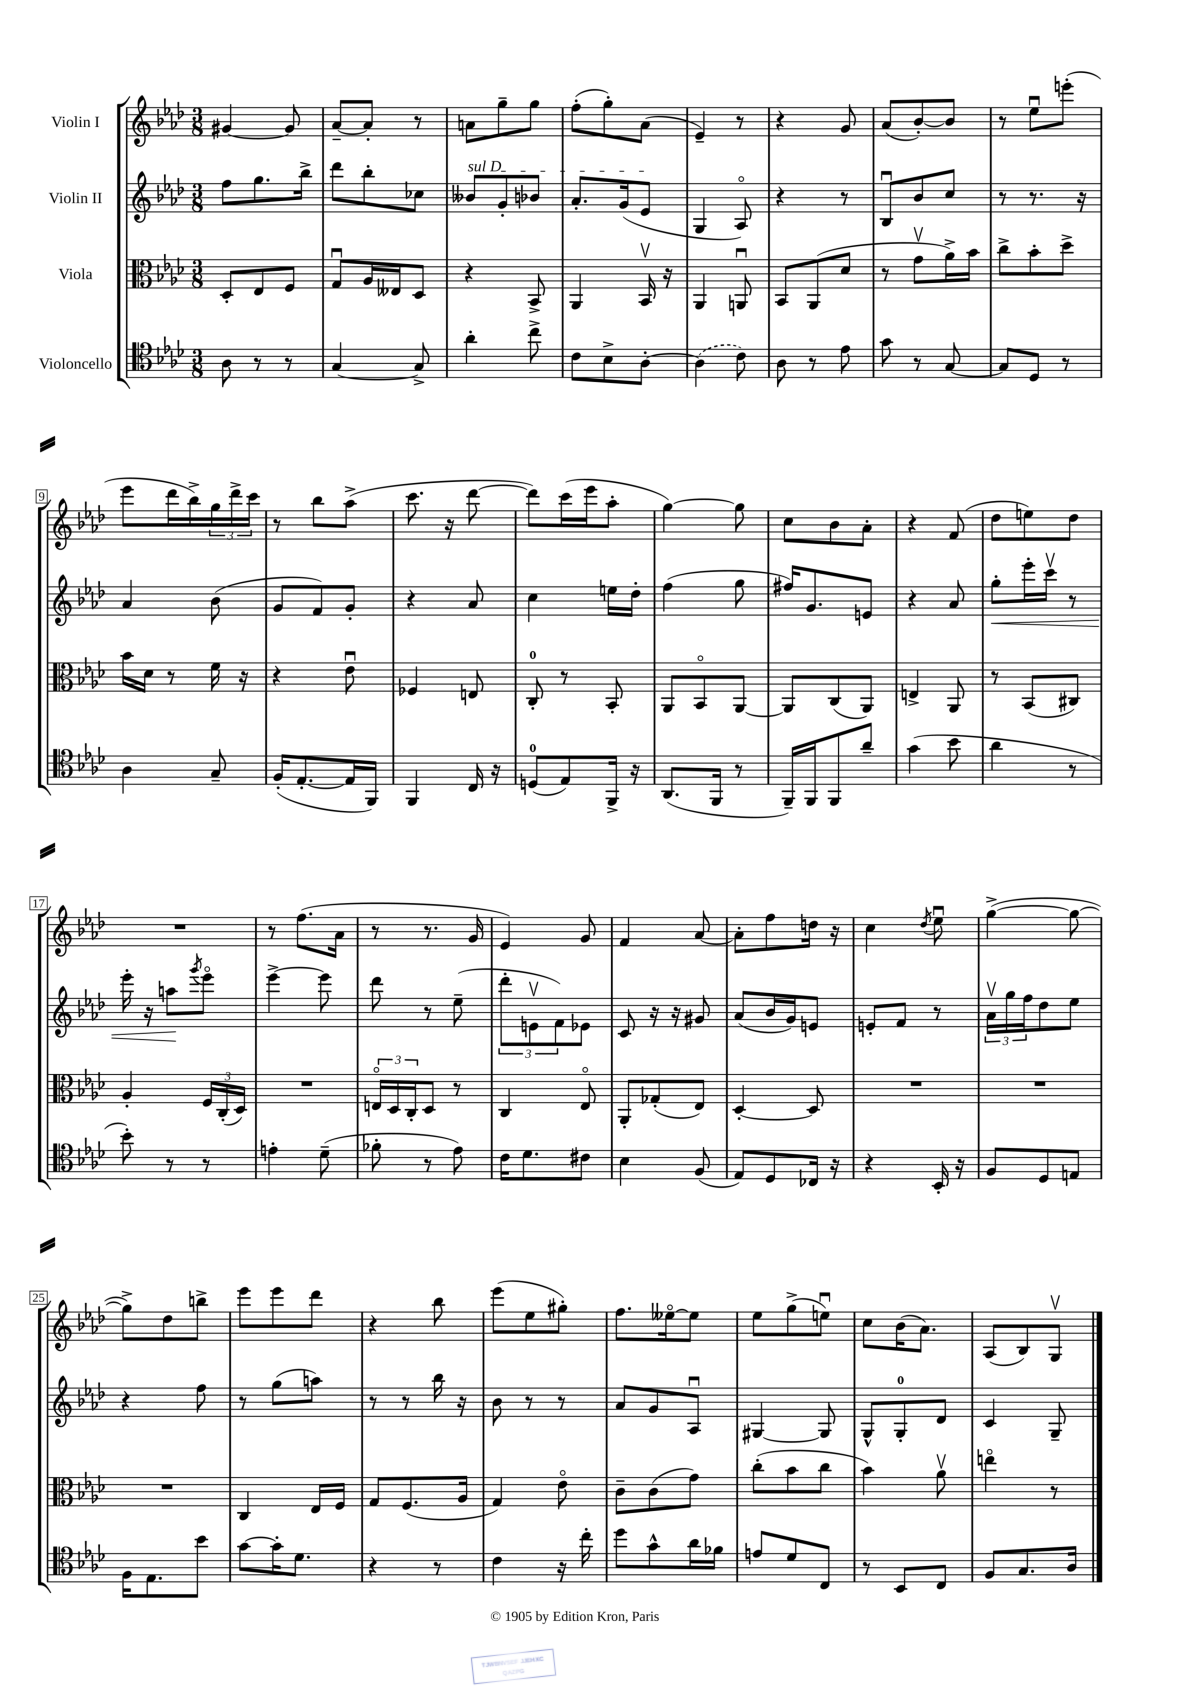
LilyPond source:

<<
\new StaffGroup <<
\new Staff = "s0" \with { instrumentName = "Violin I" } {
    \clef treble \key aes \major \numericTimeSignature \time 3/8
    gis'4~ gis'8 |
    aes'8~-- aes'8-. r8 |
    a'8 g''8-- g''8 |
    f''8-.( g''8-.) aes'8( |
    ees'4--) r8 |
    r4 g'8 |
    aes'8( bes'8~-.) bes'8 |
    r8 ees''8\downbow e'''8-.( |
    ees'''8 des'''16 bes''16->) \tuplet 3/2 { g''16 des'''16-> c'''16 } |
    r8 bes''8 aes''8->( |
    c'''8. r16 des'''8~ |
    des'''8) c'''16( ees'''16 aes''8-. |
    g''4~) g''8 |
    c''8 bes'8 aes'8-. |
    r4 f'8( |
    des''8 e''8) des''8 |
    R4. |
    r8 f''8.( aes'16 |
    r8 r8. g'16 |
    ees'4) g'8 |
    f'4 aes'8~ |
    aes'8-. f''8 d''16 r16 |
    c''4 \acciaccatura { des''8 } ees''8\downbow |
    g''4~->( g''8~ |
    g''8->) des''8 b''8-> |
    ees'''8 ees'''8 des'''8 |
    r4 bes''8 |
    ees'''8( ees''8 gis''8-.) |
    f''8. eeses''16~\flageolet eeses''8 |
    ees''8 g''8->( e''8\downbow) |
    c''8 bes'16( aes'8.) |
    aes8( bes8) g8\upbow \bar "|." |
}
\new Staff = "s1" \with { instrumentName = "Violin II" } {
    \clef treble \key aes \major \numericTimeSignature \time 3/8
    f''8 g''8. bes''16-> |
    des'''8 bes''8-. ces''8 |
    \once \override TextSpanner.bound-details.left.text = \markup { \italic "sul D" } beses'8\startTextSpan g'8-. bes'8 |
    aes'8.-. g'16( ees'8\stopTextSpan |
    g4 aes8\flageolet) |
    r4 r8 |
    bes8\downbow bes'8 c''8 |
    r8 r8. r16 |
    aes'4 bes'8( |
    g'8 f'8) g'8-. |
    r4 aes'8 |
    c''4 e''16 des''16-. |
    f''4( g''8 |
    fis''16) g'8. e'8 |
    r4 aes'8 |
    g''8-.\< ees'''16-. c'''16\upbow r8 |
    ees'''16-. r16 a''8\! \acciaccatura { g'''8 } ees'''8\flageolet |
    ees'''4~-> ees'''8 |
    des'''8 r8 ees''8--( |
    \tuplet 3/2 { des'''8-. e'8\upbow f'8) } ees'8 |
    c'8 r16 r16 gis'8 |
    aes'8( bes'16 g'16) e'8 |
    e'8-. f'8 r8 |
    \tuplet 3/2 { aes'16\upbow g''16 f''16 } des''8 ees''8 |
    r4 f''8 |
    r8 g''8( a''8) |
    r8 r8 bes''16 r16 |
    bes'8 r8 r8 |
    aes'8 g'8 aes8\downbow |
    gis4~ gis8 |
    g8-^ g8-0-. des'8 |
    c'4 g8-- \bar "|." |
}
\new Staff = "s2" \with { instrumentName = "Viola" } {
    \clef alto \key aes \major \numericTimeSignature \time 3/8
    des8-. ees8 f8 |
    g8\downbow aes16 eeses16 des8 |
    r4 bes,8-> |
    aes,4 bes,16\upbow r16 |
    aes,4 a,8\downbow |
    bes,8 aes,8( des'8 |
    r8 g'8\upbow aes'16->) bes'16 |
    c''8-> bes'8-. des''8-> |
    bes'16 des'16 r8 f'16 r16 |
    r4 ees'8\downbow |
    fes4 e8 |
    c8-0-. r8 bes,8-. |
    aes,8 bes,8\flageolet aes,8~ |
    aes,8 c8( aes,8) |
    e4-> aes,8 |
    r8 bes,8( cis8) |
    aes4-. \tuplet 3/2 { f16 c16-.( des16) } |
    R4. |
    \tuplet 3/2 { e16\flageolet des16 c16-. } des8 r8 |
    c4 ees8\flageolet |
    aes,8-. ges8-.( ees8) |
    des4~-. des8 |
    R4. |
    R4. |
    R4. |
    c4 ees16 f16 |
    g8 f8.( aes16 |
    g4) ees'8\flageolet |
    c'8-- c'8( g'8) |
    c''8-.( bes'8 c''8 |
    bes'4) aes'8\upbow |
    e''4\flageolet r8 \bar "|." |
}
\new Staff = "s3" \with { instrumentName = "Violoncello" } {
    \clef tenor \key aes \major \numericTimeSignature \time 3/8
    aes8 r8 r8 |
    g4~ g8-> |
    aes'4-. c''8-> |
    c'8 bes8-> aes8~-. |
    \once \slurDashed aes4( c'8) |
    aes8 r8 ees'8 |
    g'8 r8 g8~ |
    g8 des8 r8 |
    aes4 g8-- |
    f16-.( ees8.~-. ees16 f,16) |
    f,4 c16 r16 |
    d8-0( ees8) f,16-> r16 |
    aes,8.( f,16 r8 |
    f,16--) f,16 f,8 aes'8-- |
    g'4( bes'8 |
    aes'4 r8 |
    bes'8-.) r8 r8 |
    e'4-. des'8--( |
    fes'8-. r8 ees'8) |
    c'16 des'8. cis'8 |
    bes4 f8( |
    ees8) des8 ces16 r16 |
    r4 bes,16-. r16 |
    f8 des8 e8 |
    f16 ees8. bes'8 |
    g'8~ g'16-. des'8. |
    r4 r8 |
    c'4 r16 c''16-. |
    des''8 g'8-^ aes'16 fes'16 |
    e'8 des'8 c8 |
    r8 bes,8 c8 |
    f8 g8. aes16 \bar "|." |
}
>>
>>
\layout { \context { \Score \override BarNumber.stencil = #(make-stencil-boxer 0.1 0.3 ly:text-interface::print) } }
